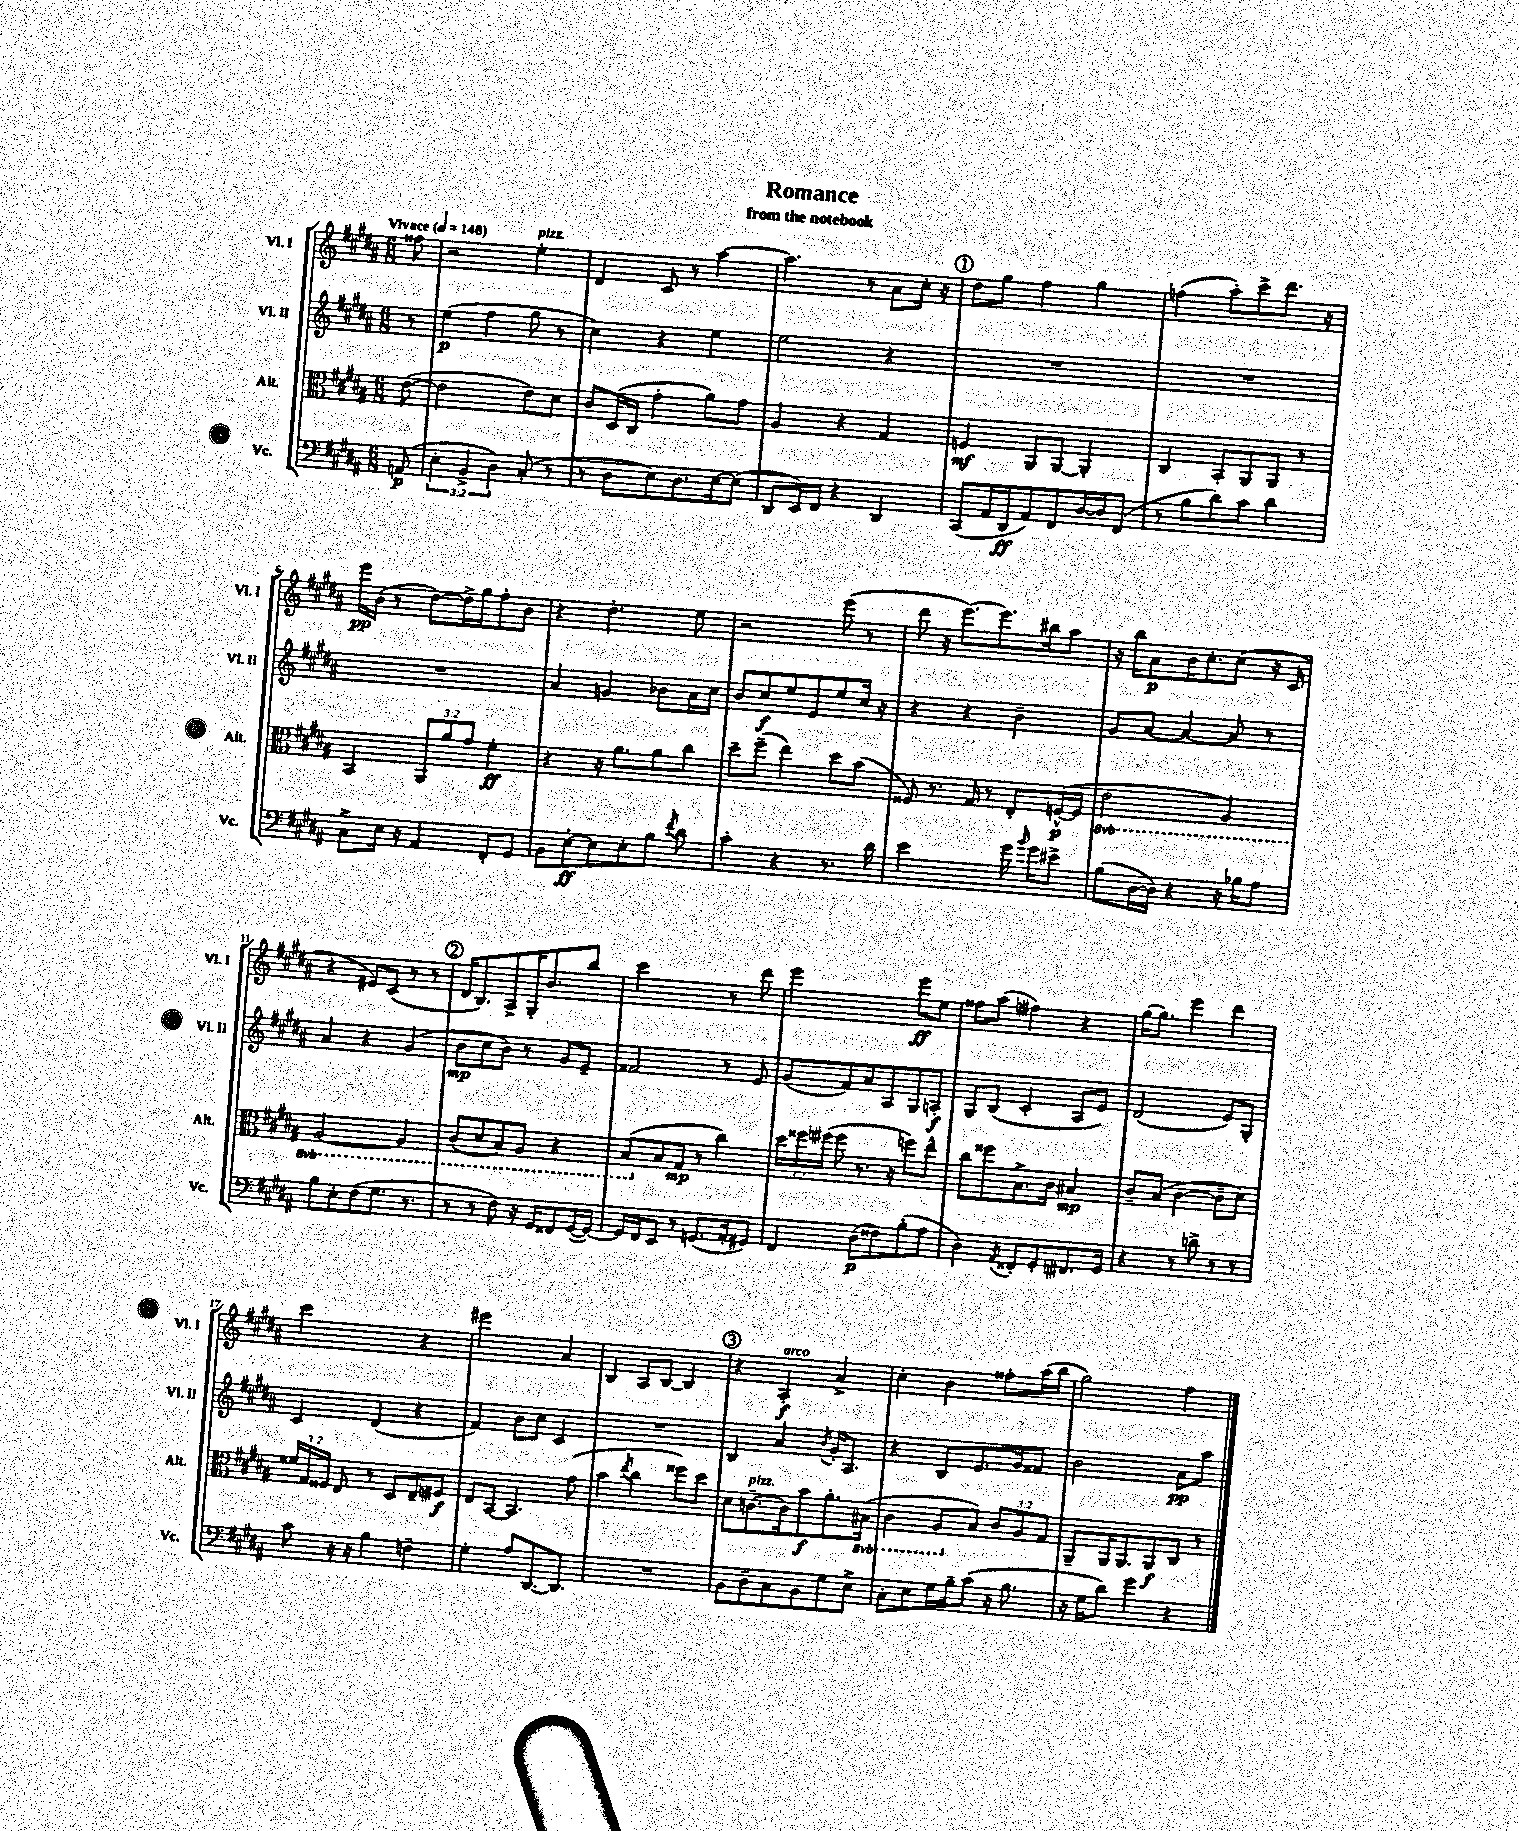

**kern	**kern	**kern	**kern
*staff4	*staff3	*staff2	*staff1
*clefF4	*clefC3	*clefG2	*clefG2
*k[f#c#g#d#a#]	*k[f#c#g#d#a#]	*k[f#c#g#d#a#]	*k[f#c#g#d#a#]
*M6/8	*M6/8	*M6/8	*M6/8
*MM148	*MM148	*MM148	*MM148
(8AA	([8e	8r	8ff##
=	=	=	=
6E'	2e]	(4ee	2r
6BB^	.	.	.
.	.	4ff#	.
6D#)	.	.	.
(8C#'	8e)	8gg#	4ee'
8r	8d#	8r	.
=	=	=	=
8r	8c#	4cc#)	4d#
8D#	(16D#	.	.
.	16C#	.	.
8E)	4g#'	4r	8c#
8.D#	.	.	8r
.	8a#)	4ee	[4aa#
[16E	.	.	.
(8E]	8g#	.	.
=	=	=	=
8DD#	4A#	2ee	4.aa#]
16EE)	.	.	.
16FF#	.	.	.
4r	4r	.	.
.	.	.	8r
4DD#	4G#	4r	8a#
.	.	.	16cc#'
.	.	.	16r
=	=	=	=
(8CC#	4F	2.r	8dd#
16AA#	.	.	8gg#
16DD#	.	.	.
8AA#)	8AA#	.	4ff#
8FF#	[8AA#	.	.
[16D#	4AA#']	.	4gg#
16D#]	.	.	.
(8FF#	.	.	.
=	=	=	=
8r	4C#	2.r	(4ff
8B	.	.	.
8d#)	8BB'	.	8aa#')
8c#	8AA#	.	8ccc#^
4d#	8AA#	.	8.ddd#
.	8r	.	.
.	.	.	16r
=	=	=	=
8C#^	4BB	2.r	16eee
.	.	.	(16b
16E	.	.	8r
16r	.	.	.
4AA#	12AA#	.	[8dd#)
.	12a#	.	.
.	.	.	16dd#^]
.	12g#	.	.
.	.	.	16gg#
8FF#'	4f#'	.	8ff#'
8GG#	.	.	8b
=	=	=	=
8BB	4r	4a#	4r
[8E'	.	.	.
8E]	16r	4g	4.dd#'
.	8.a#	.	.
8E'	.	.	.
8B	8a#	8b-	.
8qf#	.	.	.
8d#	8cc#	16a#	8ee
.	.	16cc#	.
=	=	=	=
4c#'	8dd#~	8b	2r
.	(8ff#~	8cc#	.
4r	4ee)	8ee	.
.	.	8e	.
8.r	8dd#	8ee	(8eee
.	(8b	16cc#	8r
16d#	.	16r	.
=	=	=	=
2e	8F##)	4r	8ddd#
.	8.r	.	16r
.	.	.	[8.eee)
.	.	4r	.
.	16G#	.	.
.	8r	.	8.eee]
16g#	8E'	4b~	.
16qqb	.	.	.
16g#	.	.	16bb#
8e#^	([16F^^	.	8aa#
.	16F]	.	.
=	=	=	=
(8B	2E	8g#	16r
.	.	.	16bb
[16D#	.	[8a#	8a#
16D#])	.	.	.
4r	.	4a#_	16b
.	.	.	8.cc#'
16r	4AA#)	8a#]	(8cc#
16B-	.	.	.
8A#	.	8r	16r
.	.	.	16c#
=	=	=	=
8B	[2AA#	4a#	4r
8E'	.	.	.
(8F#	.	4r	8e#)
8.G#	.	.	(8c#
.	4AA#]	(4g#	8r
8.r	.	.	.
.	.	.	8r
=	=	=	=
8r	(8C#	8b	16d#
.	.	.	8.B)
8r	8D#	8cc#	.
8F#)	8BB)	8b)	8A#^
16r	8AA#	8r	16G#'
16GG#	.	.	8.b
8FF##	4r	8g#	.
([16GG#	.	8e~	8bb
16GG#_)	.	.	.
=	=	=	=
16GG#]	(8BB	2f##	2ccc#
16FF#	.	.	.
8EE	8B	.	.
8r	8G#	.	.
(8.GG	8r	.	.
.	4cc#)	8r	8r
16AA#'	.	.	.
8GG#)	.	8e	8ddd#
=	=	=	=
4FF#	24dd#	(8g#	2eee
.	24ff##	.	.
.	(24ff#	.	.
.	8ff#	8f#)	.
(8D#	8.r	8a#	.
8F##)	.	8A#	.
.	16r	.	.
(8B'	8ff)	8G#	8eee
8A#	8ee^^	8A'	8ee
=	=	=	=
4D#)	8cc#	8G#	8ff##
.	8ff##	(8B	(8aa#
8qAA#	.	.	.
8FF##'	8.B^	4c#'	4ff#)
8GG#'	.	.	.
.	16c#	.	.
8.FF#	4B#	8A#	4r
.	.	8e)	.
16GG#	.	.	.
=	=	=	=
4r	8c#~	(2d#	(16gg#
.	.	.	8.gg#)
.	(8B	.	.
8r	[4c#	.	4eee
8d^	.	.	.
8r	8c#~]	8e)	4ddd#
8r	8d#)	8G#'	.
=	=	=	=
8c#	24f##	4c#	2ccc#
.	24G#	.	.
.	24F##	.	.
16r	8E	.	.
16r	.	.	.
4B	8r	(4d#	.
.	8D#	.	.
4F~	8E~	4r	4r
.	8F#	.	.
=	=	=	=
4G#'	8E	4f#)	2eee#
.	[8BB	.	.
8A#	4.BB]	8b	.
[8.DD#	.	8cc#	.
.	.	4c#	4a#
8.DD#]	.	.	.
.	(8g#	.	.
=	=	=	=
2.r	4b	2.r	4B
.	8qee	.	.
.	4cc#	.	8A#
.	.	.	[8B
.	8ff##)	.	4B]
.	8dd#	.	.
=	=	=	=
8BB	8d#	4B	4r
8D#~	[8.c~	.	.
8C#	.	4a#	4A#'
.	16c]	.	.
8BB	8b	.	.
.	.	8qb	.
8G#	8.a#'	16g#'	4a#^
.	.	8.A#	.
8E^	.	.	.
.	(16BB#	.	.
=	=	=	=
8C#'	4C#	4r	4cc#'
8E	.	.	.
16G#	8AA#	8B	4b
16B~	.	.	.
(8c#	8B)	8.e	.
16r	12c#	.	8ff##'
8.B	.	16g#	.
.	12A#	.	.
.	.	8f##	(16aa#
.	12G#	.	.
.	.	.	16bb
=	=	=	=
16r	8AA#~	2b	2gg#)
16G#	.	.	.
8d#)	16AA#	.	.
.	8.AA#	.	.
4g#	.	.	.
.	8AA#	.	.
4r	8C#	8a#	4ff#
.	8r	8aa#	.
==	==	==	==
*-	*-	*-	*-
